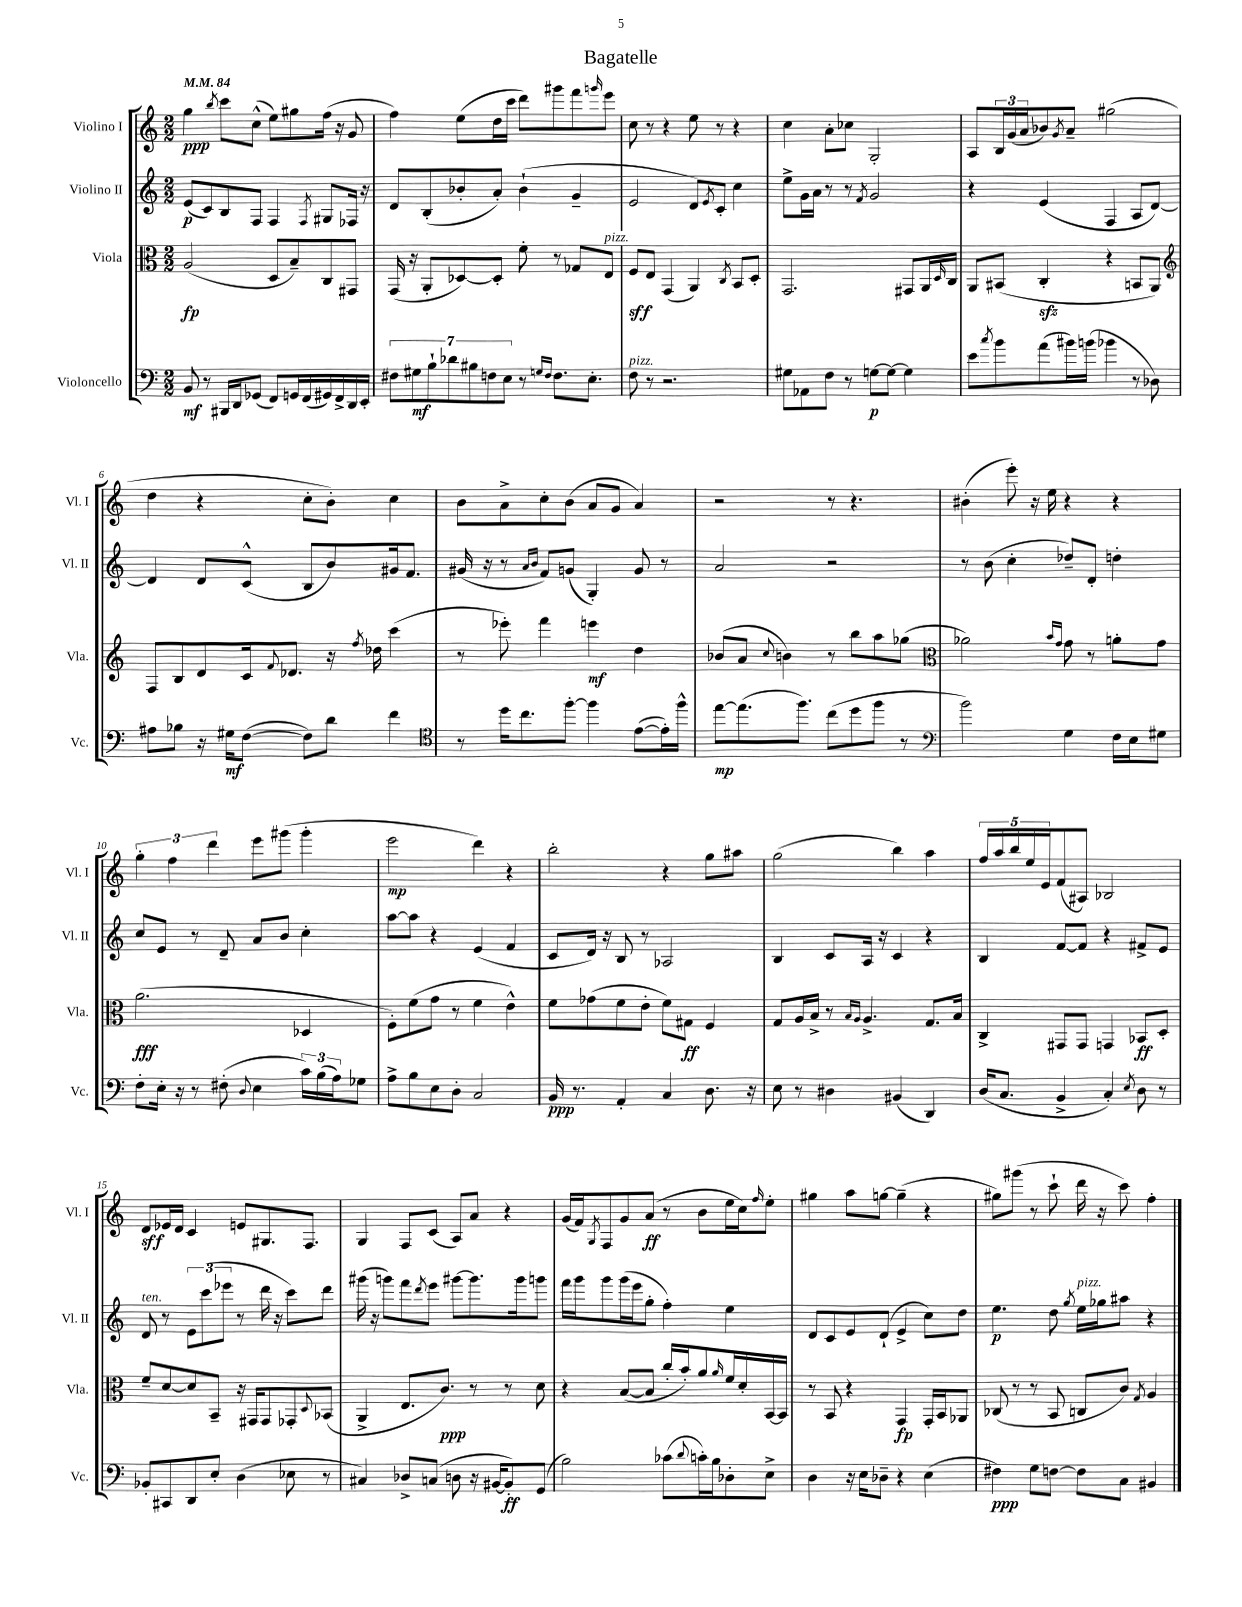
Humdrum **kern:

**kern	**kern	**kern	**kern
*staff4	*staff3	*staff2	*staff1
*clefF4	*clefC3	*clefG2	*clefG2
*k[]	*k[]	*k[]	*k[]
*M2/2	*M2/2	*M2/2	*M2/2
*MM84	*MM84	*MM84	*MM84
8BB	(2A	(8e	4gg
8r	.	8c)	.
.	.	.	8qbb
16BBB#	.	8B	8ccc
16DD	.	.	.
(8GG-	.	8F	(8cc^^
8FF)	8D	4F	8ee)
16GG	8B~)	.	8gg#
(16FF	.	.	.
.	.	8qF	.
16GG#)	8C	8G#	(16ff
16FF^	.	.	16r
16DD	8GG#	16F-	8g
16EE'	.	16r	.
=	=	=	=
14F#	(16GG	8d	4ff)
.	16r	.	.
14G#	.	.	.
.	8AA'	(8B'	.
14B`	.	.	.
14d-	.	.	.
.	[8D-)	8b-'	(8ee
14B#	.	.	.
14F	.	.	.
.	8D-']	8a')	16dd
14E	.	.	.
.	.	.	16ccc
8r	8f'	(4b-`	8ddd)
16qqG	.	.	.
16qqF	.	.	.
8.F	8r	.	8ggg#
.	8G-	4g~	8fff
8.E'	.	.	.
.	.	.	16qqggg
.	8E	.	8eee
=	=	=	=
8F	8F	2e	8cc
8r	8E	.	8r
2.r	(4GG	.	4r
.	4AA)	8d)	8ee
.	.	8qe	.
.	.	8c'	8r
.	8qC	.	.
.	8BB	4cc	4r
.	8D'	.	.
=	=	=	=
8G#	2.GG	8ee^	4cc
8AA-	.	16g	.
.	.	16a	.
8F	.	8r	8a'
8r	.	8r	8cc-
.	.	8qf	.
[8G	.	2g	2G'
8G_	.	.	.
4G]	8GG#	.	.
.	16AA	.	.
.	16qqD	.	.
.	16C	.	.
=	=	=	=
8e	8AA	4r	8A
8qcc	.	.	.
8b	(8BB#	.	24B
.	.	.	(24g
.	.	.	24a
(8a	4C'	(4e	8b-)
.	.	.	8qg
16b#)	.	.	8a~
(16b	.	.	.
4b-	4r	4F	(2gg#
8r	8BB	8A	.
8D-)	8AA)	[8d)	.
=	=	=	=
*	*clefG2	*	*
8A#	8F	4d]	4dd
8B-	8B	.	.
16r	8d	8d	4r
16G#	.	.	.
([8F	16c	(8c^^	.
.	8qqf	.	.
.	8.d-	.	.
8F])	.	8B	8cc'
8d	16r	8b)	8b')
.	8qff	.	.
.	16dd-	.	.
4f	(4ccc	16g#	4cc
.	.	8.f	.
=	=	=	=
*clefC4	*	*	*
8r	8r	(16g#	8b
.	.	16r	.
16dd	8eee-')	8r	8a^
8.cc	.	.	.
.	.	16qqa	.
.	.	16qqb	.
.	4fff	8f)	8cc'
[8ff'	.	(8g	(8b
4ff]	4eee	4G')	8a
.	.	.	8g
([8e	4dd	8g	4a)
16e'])	.	8r	.
16ff^^	.	.	.
=	=	=	=
[8ee	(8b-	2a	2r
(8.ee]	8a	.	.
.	8qqcc	.	.
.	4b)	.	.
8.ff)	.	.	.
(8cc	8r	2r	8r
8dd	8bb	.	4.r
8ff	8aa	.	.
8r	(8gg-	.	.
=	=	=	=
*clefF4	*clefC3	*	*
2b)	2a-)	8r	(4b#'
.	.	(8b	.
.	.	4cc'	8eee')
.	.	.	16r
.	.	.	16ee
.	16qqb	.	.
.	16qqg	.	.
4G	8g	8dd-~)	4r
.	8r	8d'	.
16F	8a'	4dd'	4r
16E	.	.	.
8G#	8g	.	.
=	=	=	=
8F'	(2.a	8cc	6gg'
16E'	.	8e	.
.	.	.	6ff
16r	.	.	.
8r	.	8r	.
.	.	.	6ddd
(8F#'	.	8d~	.
8qqD	.	.	.
4E	.	8a	8eee
.	.	8b	(8ggg#
24c)	4D-	4cc'	4ggg#'
(24B	.	.	.
24A)	.	.	.
8G-	.	.	.
=	=	=	=
8A^	8F')	[8aa	2eee
8B	(8f	8aa]	.
8E	8g	4r	.
8D'	8r	.	.
2C	4f	(4e	4ddd)
.	4e^^)	4f	4r
=	=	=	=
16BB	8f	8c	2bb'
8.r	.	.	.
.	(8g-	16d)	.
.	.	16r	.
4AA'	8f	8B	.
.	8e'	8r	.
4C	8f)	2A-	4r
.	8G#	.	.
8.D	4F	.	8gg
.	.	.	8aa#
16r	.	.	.
=	=	=	=
8E	8G	4B	(2gg
8r	16A	.	.
.	16B^	.	.
4D#	8r	8c	.
.	16qqB	.	.
.	16qqA	.	.
.	4.A^	16A	.
.	.	16r	.
(4BB#	.	4c	4bb)
4DD)	8.G	4r	4aa
.	16B	.	.
=	=	=	=
(16D	4C^	4B	20ff
.	.	.	20aa
8.C	.	.	.
.	.	.	20bb
.	.	.	20ee
.	.	.	20e
4BB^	8GG#	[8f	(8f
.	8GG#	8f]	8A#)
4C')	4GG	4r	2B-
8qE	.	.	.
8D	8BB-	8f#^	.
8r	8D'	8e	.
=	=	=	=
8BB-'	8f~	8d	8d
8CC#	[8d	8r	16e-
.	.	.	16d
8DD	8d]	12e	4c
.	.	(12ccc	.
8E'	8BB~	.	.
.	.	12eee-	.
(4D	16r	8r	8e
.	16GG#	.	.
.	8GG#	16ddd	8.G#
.	.	16r	.
8E-	8GG-'	8ccc)	.
.	.	.	8.F
.	8qqD	.	.
8r	(8BB-	8ddd	.
=	=	=	=
4C#)	4AA^	(16ggg#	4G
.	.	16r	.
.	.	8ggg)	.
8D-^	8.E	8fff	8F
.	.	8qddd	.
(8C	.	8eee	(8c
.	8.c)	.	.
8D	.	[8ggg#	8A)
16r	8r	8.ggg#]	8a
[16BB#	.	.	.
8BB#'])	8r	.	4r
.	.	16ggg#	.
(8GG	8d	8ggg	.
=	=	=	=
2B)	4r	16fff	(16g
.	.	16ggg	16f)
.	.	.	8qG
.	.	8ggg	8F
.	([8B	(16ggg	8g
.	.	16eee	.
.	8B]	8gg'	(8a
(8c-	16cc'	4ff')	8r
.	16b')	.	.
8qqd	.	.	.
16c')	8a	.	8b
16B	.	.	.
.	16qqa	.	.
8D-'	16f	4ee	16ee
.	16d'	.	16cc)
.	.	.	16qqff
8E^	[16BB	.	8ee'
.	16BB]	.	.
=	=	=	=
4D	8r	8d	4gg#
.	8BB	8c	.
16r	4r	8e	8aa
16E	.	.	.
8D-~	.	(8d`	[8gg
4r	4GG	4e^	(4gg~]
(4E	16GG'	8cc)	4r
.	16BB	.	.
.	8AA-	8dd	.
=	=	=	=
4F#)	(8C-	4.ee	8gg#)
.	8r	.	(8ggg#
8G	8r	.	8r
[8F	8BB	8dd	8ccc`
.	.	8qgg	.
8F]	8C	16ee	16ddd
.	.	16gg-	16r
8C	8c)	8aa#	8ccc)
.	8qG	.	.
4BB#	4A	4r	4ff'
==	==	==	==
*-	*-	*-	*-
